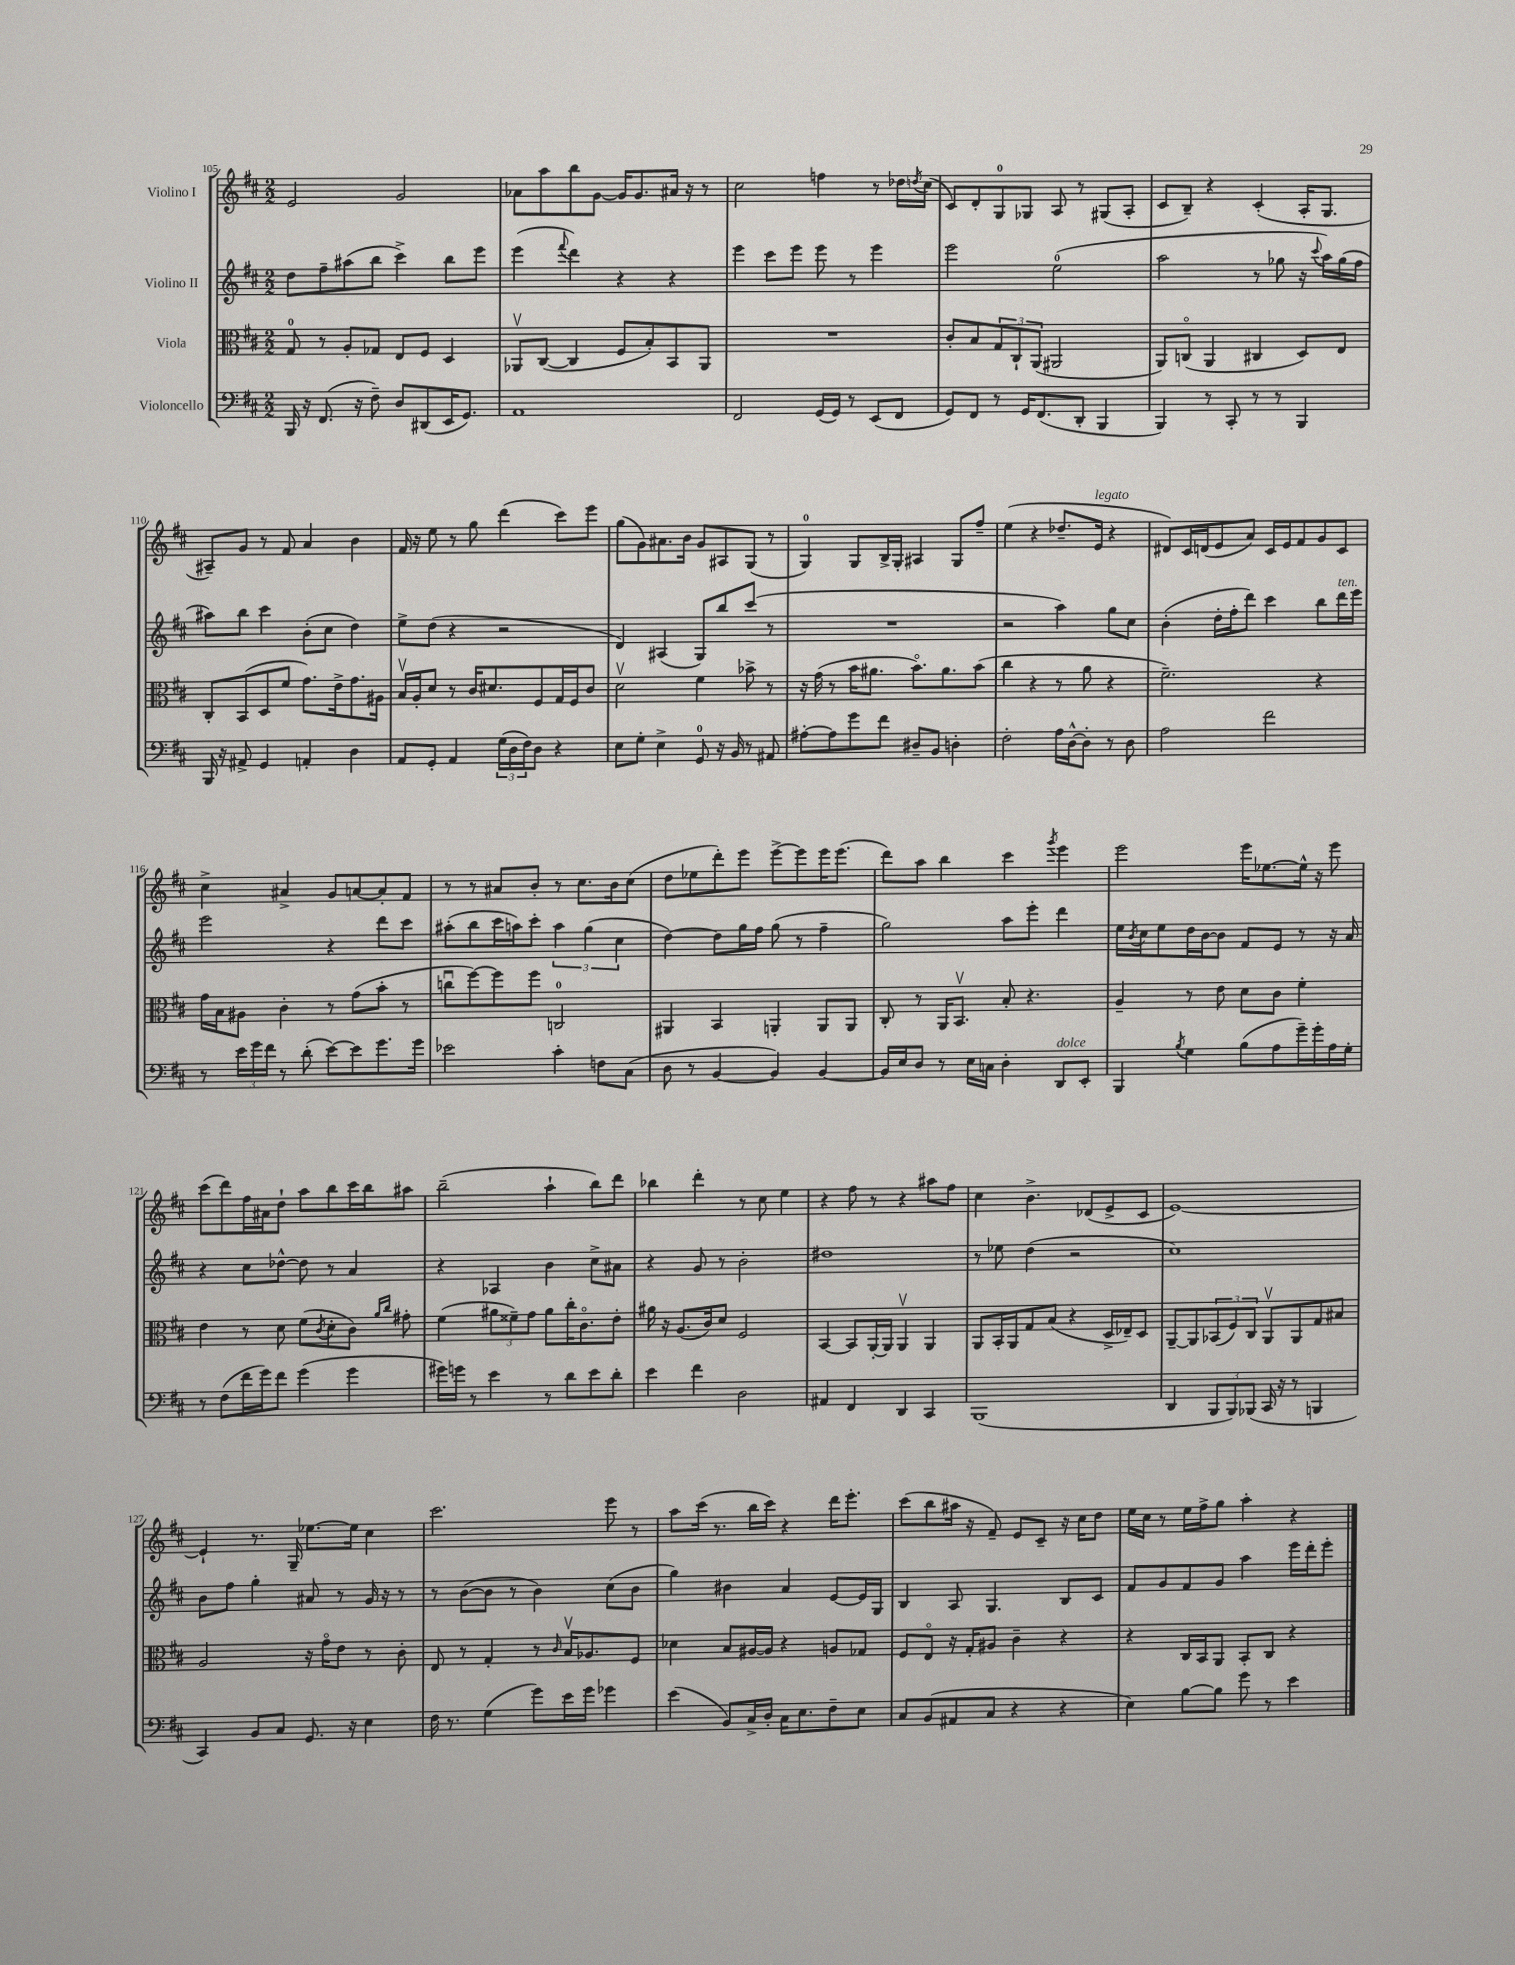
<<
\new StaffGroup <<
\new Staff = "s0" \with { instrumentName = "Violino I" } {
    \clef treble \key d \major \numericTimeSignature \time 2/2
    e'2 g'2 |
    aes'8 a''8 b''8 g'8~ g'16 g'8. ais'16 r16 r8 |
    cis''2 f''4 r8 des''16 \acciaccatura { d''8 } cis''16( |
    cis'8) d'8-. g8-0 ges8 a8 r8 gis8( a8-. |
    cis'8 b8--) r4 cis'4-.( a16-. g8. |
    ais8--) g'8 r8 fis'8 a'4 b'4 |
    fis'16 r16 e''8 r8 g''8 d'''4( cis'''8) e'''8 |
    g''8( g'8) ais'8. b'16 g'8 ais8 g8( r8 |
    g4-0) g8 b16-> g16-. ais4 g8 fis''8-- |
    e''4( r4 des''8.-- e'16^\markup { \italic "legato" } r4 |
    dis'8) cis'16 d'16( e'8 a'8) cis'16 e'16 fis'8 g'8 cis'8 |
    cis''4-> ais'4-> g'8 a'8~ a'8-. fis'8 |
    r8 r8 ais'8 b'8-. r8 cis''8. b'16 cis''8( |
    d''8 ees''8 d'''8-.) e'''8 e'''8~-> e'''8 e'''16 e'''8.( |
    d'''8) a''8 b''4 cis'''4 \acciaccatura { g'''8 } e'''4 |
    e'''2 e'''16 ees''8.~ ees''16-^ r16 e'''8 |
    cis'''8( d'''8) fis''16 ais'16 d''8-! a''8 b''8 cis'''16 b''16 ais''8 |
    b''2--( a''4-! b''8) d'''8 |
    bes''4 d'''4-. r8 cis''8 e''4 |
    r4 fis''8 r8 r4 ais''8 fis''8 |
    cis''4 b'4.-> des'8( e'8-> cis'8 |
    e'1~) |
    e'4-! r8. g16-- ees''8.~ ees''16 cis''4 |
    cis'''2. e'''8 r8 |
    a''8 cis'''16( r8. b''16 cis'''16) r4 d'''16 e'''8.-. |
    cis'''8( b''8 ais''16 r16 fis'8--) e'8 cis'8-- r16 cis''16 d''8 |
    e''16 cis''16 r8 e''16 fis''16-> g''8 a''4-. r4 \bar "|." |
}
\new Staff = "s1" \with { instrumentName = "Violino II" } {
    \clef treble \key d \major \numericTimeSignature \time 2/2
    d''8 fis''8-- ais''8( b''8 cis'''4->) b''8 e'''8 |
    e'''4( \appoggiatura { fis'''8 } d'''4) r4 r4 |
    e'''4 cis'''8 e'''8 e'''8 r8 e'''4 |
    e'''2 e''2-0( |
    a''2 r8 ges''8 r16 \appoggiatura { cis'''8 } a''16) ges''16( fis''16 |
    ais''8) b''8 cis'''4 b'8-.( cis''8 d''4) |
    e''8-> d''8( r4 r2 |
    d'4) ais4( g8) b''8 cis'''8( r8 |
    R1 |
    r2 a''4) g''8 cis''8 |
    b'4-.( d''16-. fis''16-. d'''8) cis'''4 b''8 d'''16^\markup { \italic "ten." } e'''16 |
    e'''2 r4 d'''8 cis'''8 |
    ais''8-.( b''8 cis'''16 a''16) cis'''8-. \tuplet 3/2 { a''4 g''4( cis''4 } |
    d''4~) d''8 g''16 fis''16 g''8( r8 fis''4-- |
    g''2) a''8 e'''8-. d'''4 |
    e''16 \acciaccatura { b'8 } cis''16 e''8 d''16 b'16~ b'8 fis'8 e'8 r8 r16 a'16 |
    r4 cis''8 des''8~-^ des''8 r8 a'4 |
    r4 aes4 b'4 cis''8-> ais'8 |
    r4 g'8 r8 b'2-. |
    dis''1 |
    r8 ees''8 d''4( r2 |
    cis''1) |
    b'8 fis''8 g''4-. ais'8 r8 g'16 r16 r8 |
    r8 b'8~( b'8 r8 b'4) cis''8( b'8 |
    g''4) bis'4 a'4 e'8~ e'16 g16 |
    b4 a8 g4. b8 cis'8 |
    fis'8 g'8 fis'8 g'8 a''4 e'''16 d'''16-. e'''8-. \bar "|." |
}
\new Staff = "s2" \with { instrumentName = "Viola" } {
    \clef alto \key d \major \numericTimeSignature \time 2/2
    g8-0 r8 a8-. ges8 e8 fis8 d4 |
    aes,8\upbow cis8~( cis4 fis8 b8-.) b,8 aes,8 |
    R1 |
    cis'8-. b8 \tuplet 3/2 { g8 cis8-! a,8( } ais,2 |
    a,8) c8\flageolet( a,4 cis4 d8) e8 |
    cis8-. b,8( d8 fis'8 g'8.) e'16-> g'8. ais16 |
    b16\upbow a16-. d'8 r8 cis'16 dis'8. fis8 g16 fis16 cis'8 |
    d'2\upbow fis'4 bes'8-> r8 |
    r16 g'16( r8 b'16 ais'8. b'8.\flageolet) ais'8. b'8( |
    cis''4 r4 r8 a'8 r4 |
    fis'2.--) r4 |
    g'16 b16 ais8 cis'4-. r8 g'8( b'8-. r8 |
    c''8\downbow fis''8~) fis''8 fis''8 c2-0 |
    ais,4 b,4 a,4-. a,8 a,8 |
    cis8-. r8 a,16 b,8.\upbow b8-. r4. |
    a4-- r8 e'8 d'8 cis'8 fis'4-. |
    e'4 r8 d'8 fis'8( \acciaccatura { cis'8 } d'8-. cis'8) \grace { a'16 cis''16 } gis'8-. |
    fis'4( \tuplet 3/2 { ais'8 fisis'8--) g'8 } ais'8 cis''16-. cis'8.\flageolet e'8-. |
    ais'16 r16 a8.( cis'16) d'8 fis2 |
    b,4~ b,8 a,16~-. a,16 a,4\upbow a,4 |
    a,8 b,16-. a,16 g8 b8( r4 d16-> ees16--) d8 |
    a,8~-- a,8 \tuplet 3/2 { bes,8( fis8) cis8 } a,8\upbow a,8 g8 bis8 |
    a2 r16 g'16\flageolet e'8 r8 cis'8-. |
    e8 r8 g4-. r8 \grace { cis'16 } b16\upbow aes8. fis8 |
    des'4 b8 ais16~ ais16 r4 a8 ges8 |
    fis8 e8\flageolet r16 g16-. ais8 cis'4-- r4 |
    r4 cis16 b,16 a,8 b,8-. cis8 r4 \bar "|." |
}
\new Staff = "s3" \with { instrumentName = "Violoncello" } {
    \clef bass \key d \major \numericTimeSignature \time 2/2
    b,,16 r16 fis,8.( r16 fis8--) d8 dis,8( e,16 g,8.) |
    a,1 |
    fis,2 g,16( g,16) r8 e,8( fis,8 |
    g,8) fis,8 r8 g,16 fis,8.( d,8-. b,,4 |
    b,,4) r8 cis,8-. r8 r8 b,,4 |
    b,,16 r16 ais,8-> g,4 a,4-. d4 |
    a,8 g,8-. a,4 \tuplet 3/2 { g16( d16 fis16) } d8 r4 |
    e8 g8-. e4-> g,8-0 r16 b,16 r8 ais,8 |
    ais8~-. ais8 g'8 fis'8 dis8-- b,8 d4-. |
    fis2-. a16 d16~-^ d8-. r8 d8 |
    a2 fis'2 |
    r8 \tuplet 3/2 { e'16 g'16 fis'16 } r8 d'8-.( e'8~) e'8 g'8. g'16 |
    ees'2 cis'4-. f8 cis8( |
    d8 r8 b,4~ b,4) b,4~ |
    b,16 e16 d8 r8 e16 c16 d4-. d,8^\markup { \italic "dolce" } e,8-. |
    b,,4 \acciaccatura { b8 } g4 b8( a8 g'16--) g'16-. a16 g16-. |
    r8 fis8( fis'16 g'16) fis'8 g'4( g'4 |
    gis'16) g'16 r8 e'4 r8 d'8 e'8 d'8-. |
    e'4 fis'4 d2 |
    ais,4 fis,4 d,4 cis,4 |
    b,,1( |
    d,4 \tuplet 3/2 { b,,8 b,,8) bes,,8( } cis,16 r16 r8 b,,4 |
    cis,4) b,8 cis8 g,8. r16 e4 |
    fis16 r8. g4( g'8) e'16 g'16 ges'4 |
    e'4( b,8) cis16-> d16-. cis16 e8. fis8-- e8 |
    cis8 b,8( ais,8 cis8 r4 r4 |
    e4) b8~ b8 g'8 r8 e'4 \bar "|." |
}
>>
>>
\layout { \context { \Score currentBarNumber = #105 } }
